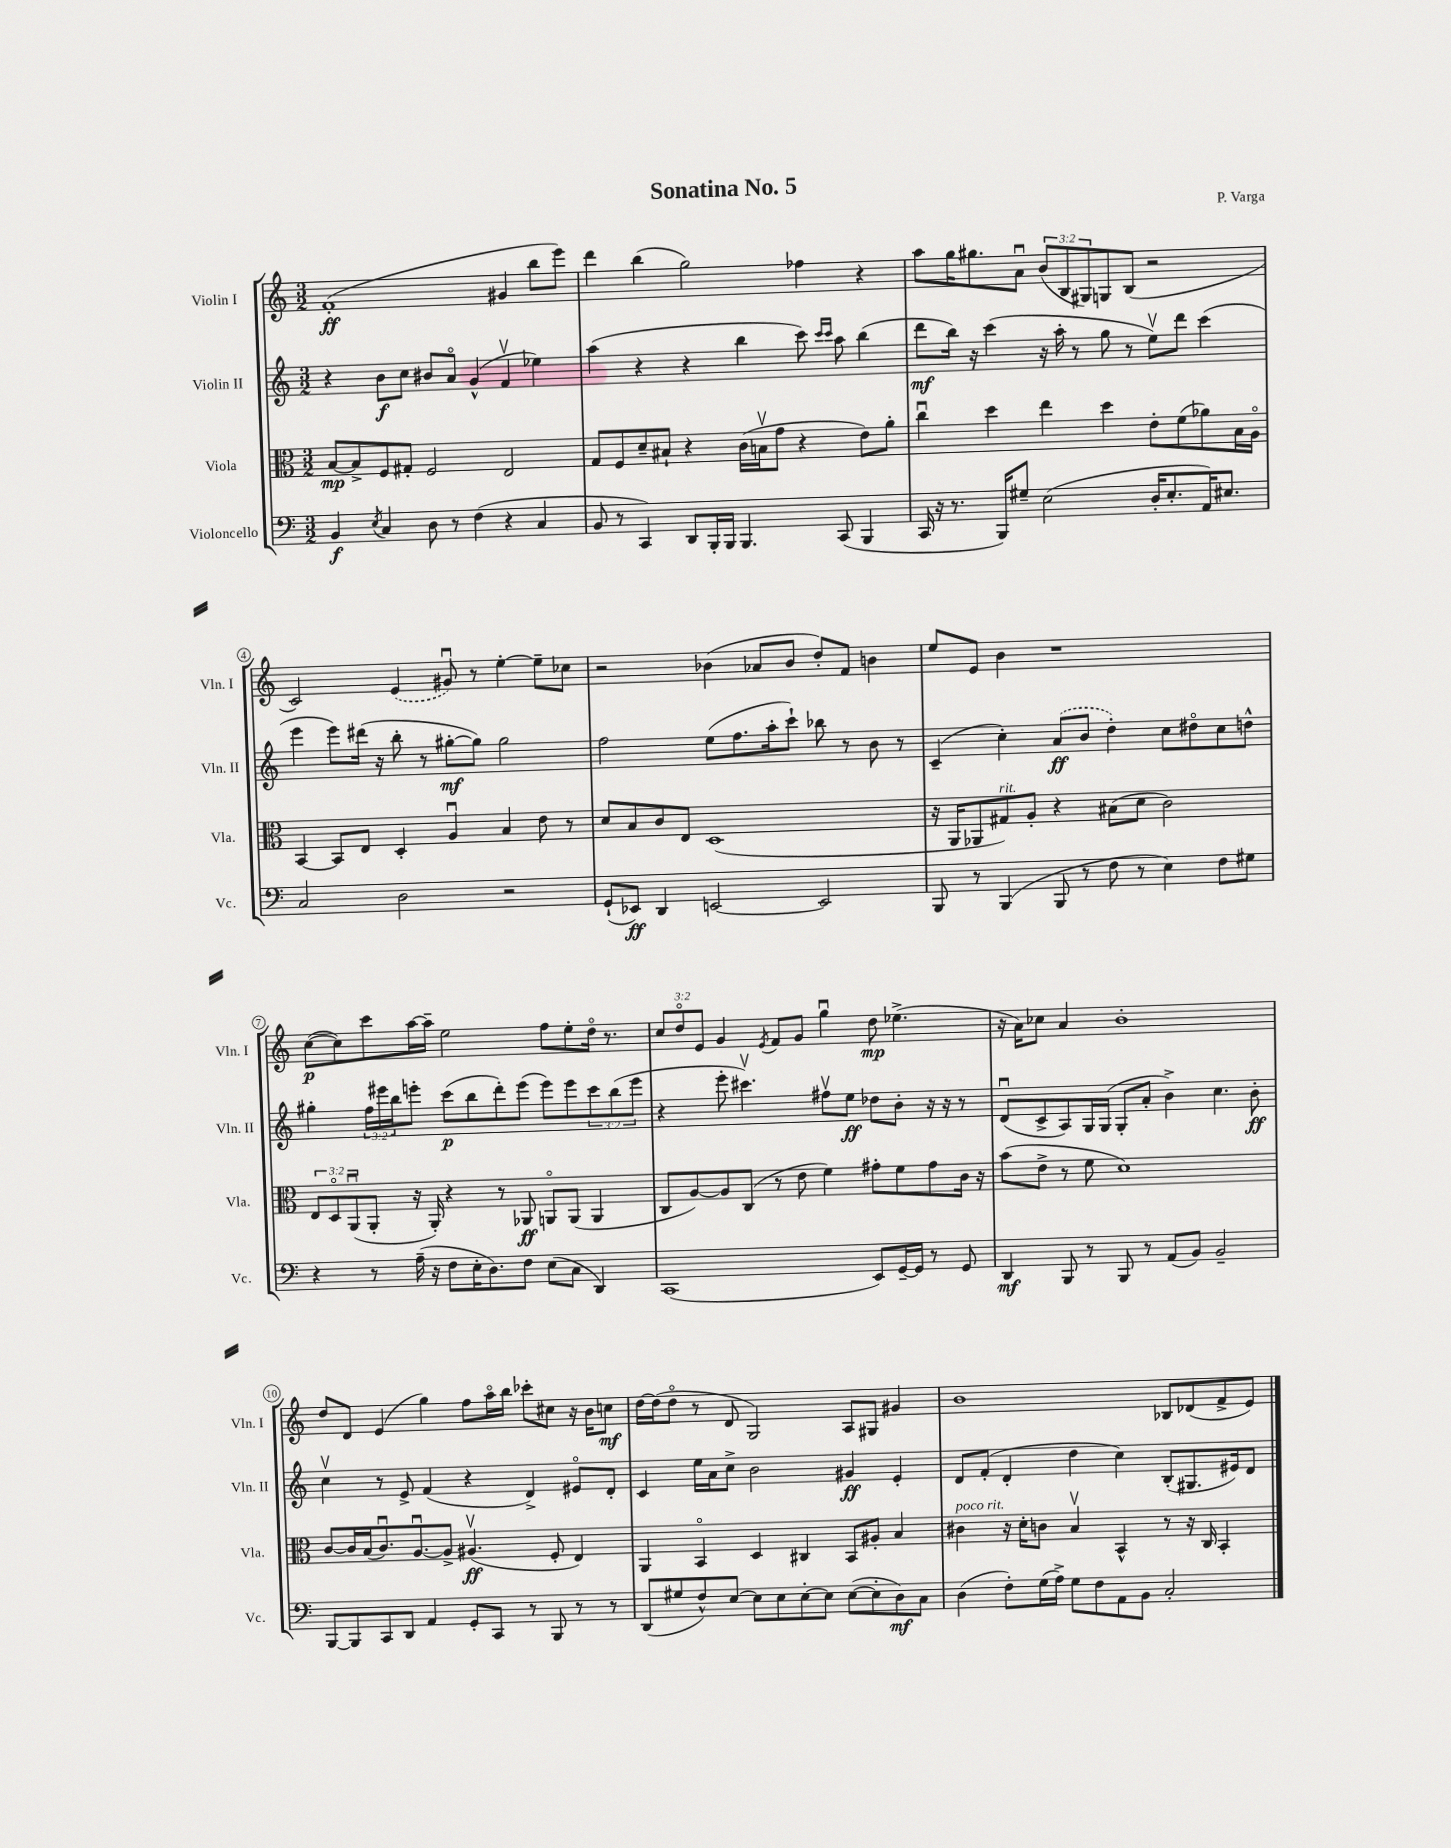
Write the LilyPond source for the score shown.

\header { title = "Sonatina No. 5" composer = "P. Varga" }
<<
\new StaffGroup <<
\new Staff = "s0" \with { instrumentName = "Violin I" shortInstrumentName = "Vln. I" } {
    \clef treble \key c \major \numericTimeSignature \time 3/2 \override Staff.TupletNumber.text = #tuplet-number::calc-fraction-text
    f'1-.\ff( gis'4 b''8 e'''8) |
    d'''4 b''4( g''2) fes''4 r4 |
    a''8 g''16 gis''8. a'8\downbow \tuplet 3/2 { b'8( b8 gis8) } g8 b8( r2 |
    c'2) \once \slurDashed e'4( gis'8\downbow) r8 e''4~-. e''8-- ces''8 |
    r2 bes'4( aes'8 bes'8 d''8-.) f'8 b'4 |
    e''8 e'8 b'4 r1 |
    c''8~\p( c''8) c'''8 a''16~ a''16-- e''2 f''8 e''8-. d''16\flageolet r8. |
    \tuplet 3/2 { c''8 d''8\flageolet e'8 } g'4 \acciaccatura { e'8 } f'8 g'8 g''4\downbow d''8\mp ees''4.->( |
    r16 a'16) ces''8 a'4 b'1-. |
    d''8 d'8 e'4( g''4) f''8 a''16\flageolet b''16 ces'''8-. cis''8 r16 b'16 c''8\mf |
    d''16~ d''16( d''8\flageolet r8 d'8 g2) a8 gis8 gis'4 |
    b'1 bes8 des'8( f'8-> e'8) \bar "|." |
}
\new Staff = "s1" \with { instrumentName = "Violin II" shortInstrumentName = "Vln. II" } {
    \clef treble \key c \major \numericTimeSignature \time 3/2 \override Staff.TupletNumber.text = #tuplet-number::calc-fraction-text
    r4 b'8\f c''8 bis'8 a'8\flageolet g'4-^( f'4\upbow ees''4) |
    a''4( r4 r4 b''4 c'''8) \grace { c'''16 c'''16 } a''8 b''4( |
    d'''8\mf b''16) r16 c'''4( r16 a''16-. r8 g''8 r8 e''8\upbow) d'''8 c'''4( |
    e'''4 e'''8) dis'''16( r16 b''8-. r8 gis''8~-.\mf gis''8) gis''2 |
    f''2 e''8( f''8. a''16-. c'''8-!) bes''8 r8 b'8 r8 |
    c'4--( c''4-.) \once \slurDashed a'8\ff( b'8 d''4-.) c''8 dis''8\flageolet c''8 d''8-^ |
    gis''4-. \tuplet 3/2 { f''16 eis'''16 b''16 } e'''8-. c'''8\p( b''8 d'''8-.) e'''8( e'''8) e'''8 \tuplet 3/2 { c'''8 b''8( e'''8 } |
    r4 e'''8-. cis'''4.\upbow) fis''8\upbow e''8\ff des''8 b'8-. r16 r16 r8 |
    d'8\downbow( c'8-> a8) g16 g16( g8-. a'8-. b'4->) c''4. b'8-.\ff |
    c''4\upbow r8 e'8-> f'4( r4 d'4->) eis'8\flageolet d'8-. |
    c'4 e''16 a'16 c''8-> b'2 gis'4\ff e'4-. |
    d'8 f'8-.( d'4-. d''4 c''4) b8-.( gis8. eis'16) d'8 \bar "|." |
}
\new Staff = "s2" \with { instrumentName = "Viola" shortInstrumentName = "Vla." } {
    \clef alto \key c \major \numericTimeSignature \time 3/2 \override Staff.TupletNumber.text = #tuplet-number::calc-fraction-text
    b8~\mp b8-> f8 gis8-. f2 e2 |
    g8 f8 d'8-- bis8-! r4 c'16( b16\upbow g'8 r4 e'8) a'8-. |
    c''4\downbow d''4 e''4 d''4 e'8-. f'8( aes'8) b16 a16\flageolet |
    b,4~ b,8 e8 d4-. a4\downbow b4 e'8 r8 |
    d'8 b8 c'8 e8 d1( |
    r16 a,16 aes,8 gis8^\markup { \italic "rit." }) a8-. r4 bis8( d'8 c'2) |
    \tuplet 3/2 { e8 d8\flageolet a,8\downbow( } a,8-. r16 a,16-.) r4 r8 aes,8\ff a,8\flageolet a,8( a,4 |
    c8 a8~) a8 c8( r8 e'8 f'4) gis'8-. f'8 gis'8 c'16 r16 |
    b'8( e'8-> r8 f'8 d'1) |
    c'8~ c'16 b16( c'8.\downbow) a8.~\downbow a8-> ais4.\upbow\ff( f8-. e4) |
    a,4 b,4\flageolet d4 cis4 b,8 ais8-. b4 |
    cis'4^\markup { \italic "poco rit." } r16 d'16-. c'8 b4\upbow b,4-^ r8 r16 c16 b,4-. \bar "|." |
}
\new Staff = "s3" \with { instrumentName = "Violoncello" shortInstrumentName = "Vc." } {
    \clef bass \key c \major \numericTimeSignature \time 3/2
    b,4\f \acciaccatura { e8 } c4 d8 r8 f4( r4 c4 |
    b,8 r8 c,4) d,8 b,,16-. b,,16 b,,4. c,8( b,,4 |
    c,16 r16 r8. b,,16) gis8-- e2( d16-. e8.-. a,16) eis8. |
    c2 d2 r2 |
    g,8-!( ees,8\ff) d,4 e,2~ e,2 |
    b,,8 r8 b,,4( b,,8 r8 f8 r8 e4) f8 gis8 |
    r4 r8 a16--( r16 f8 e16-. d8.) f8 e8( c8 d,4) |
    c,1( e,8) g,16~-- g,16 r8 g,8 |
    d,4\mf b,,8 r8 b,,8 r8 a,8( b,8) b,2-- |
    b,,8~ b,,8 c,8 d,8 a,4 g,8-. c,8 r8 b,,8 r8 r8 |
    d,8( gis8 f8-^) e8~ e8 e8 e8~-. e8 e8~( e8-. d8\mf) c8 |
    d4( f8-.) g16( a16->) g8 f8 a,8 b,8 c2-. \bar "|." |
}
>>
>>
\layout { \context { \Score \override BarNumber.stencil = #(make-stencil-circler 0.1 0.3 ly:text-interface::print) } }
